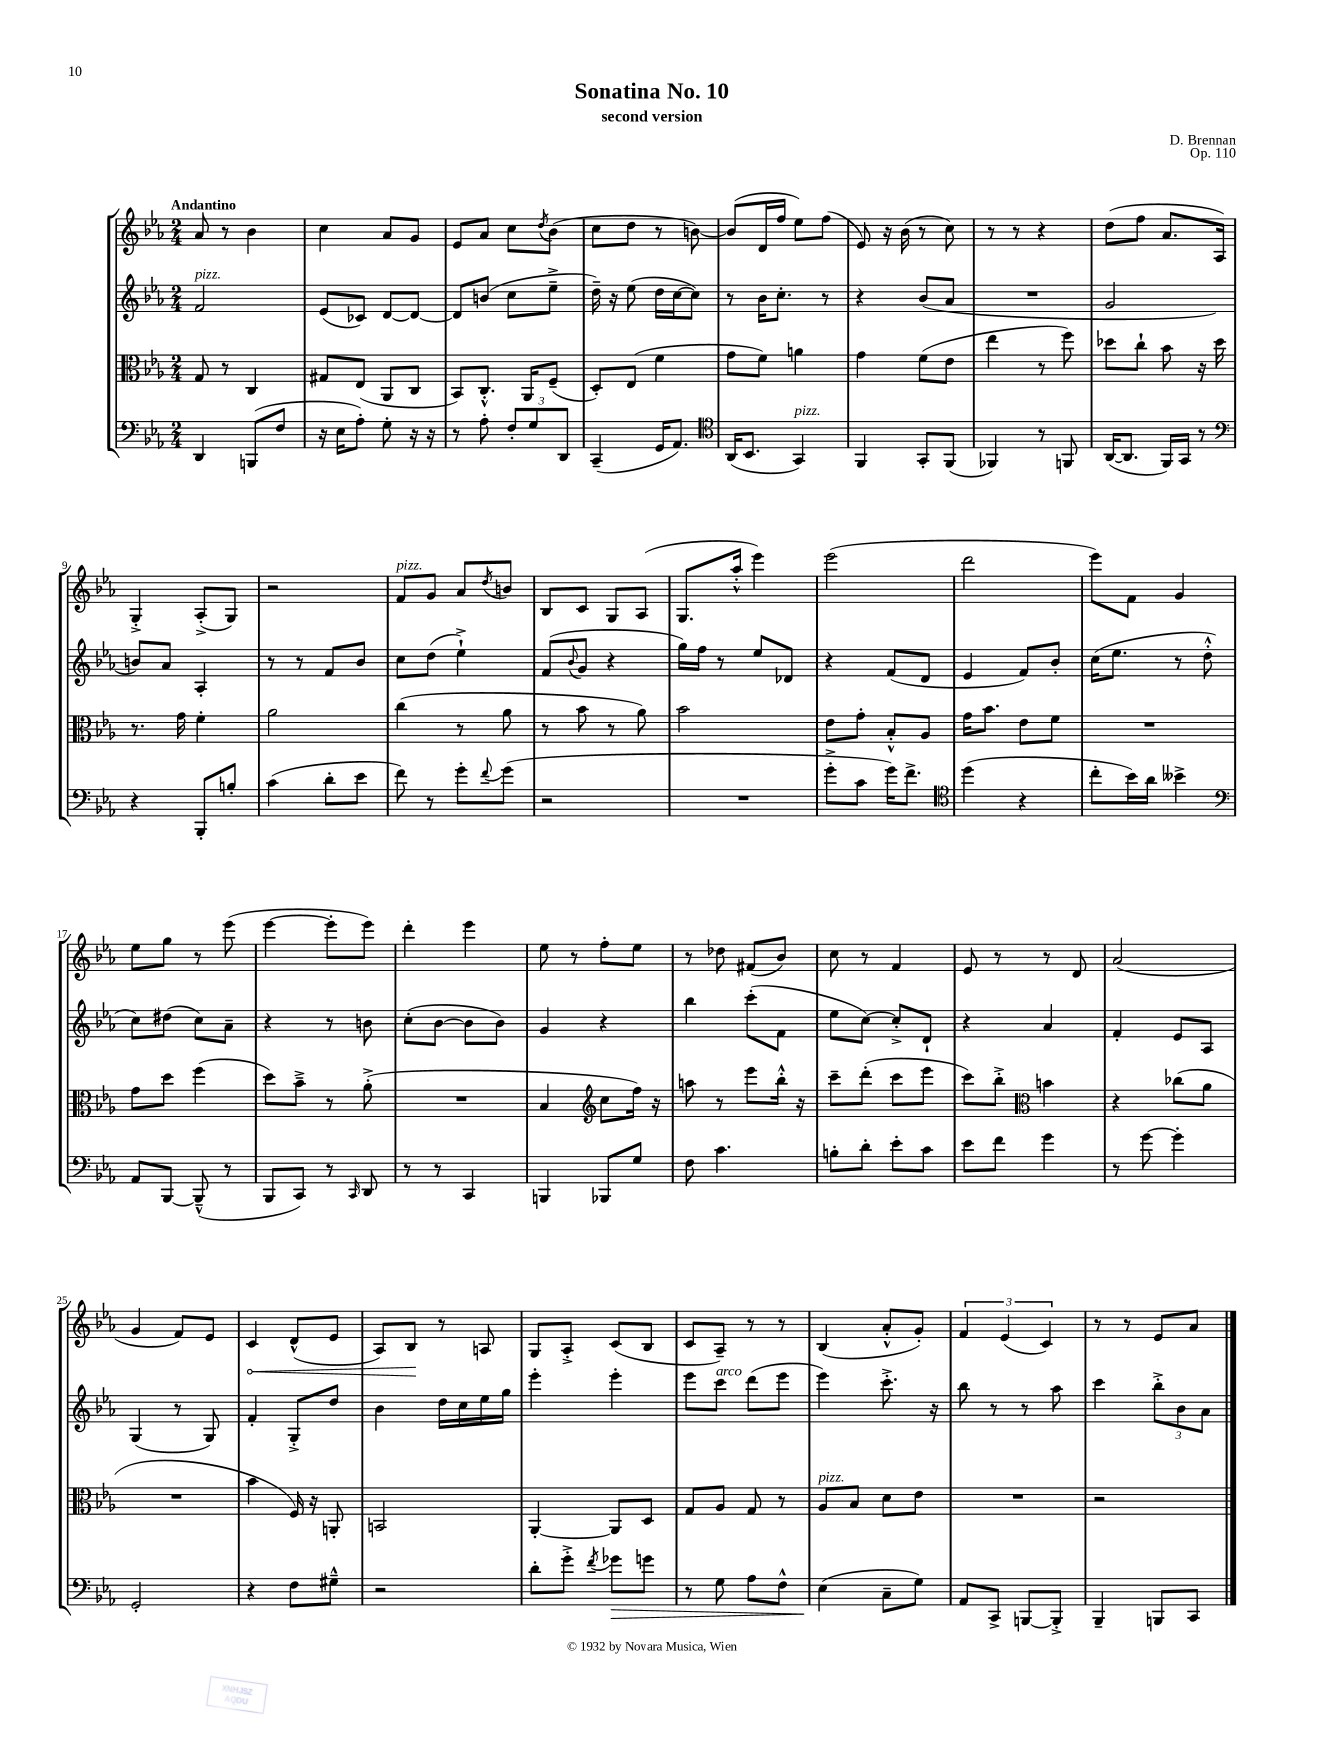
\header { title = "Sonatina No. 10" composer = "D. Brennan" subtitle = "second version" opus = "Op. 110" }
<<
\new StaffGroup <<
\new Staff = "s0" {
    \clef treble \key ees \major \numericTimeSignature \time 2/4 \tempo "Andantino"
    aes'8 r8 bes'4 |
    c''4 aes'8 g'8 |
    ees'8 aes'8 c''8 \acciaccatura { d''8 } bes'8( |
    c''8 d''8 r8 b'8~) |
    b'8( d'16 f''16 ees''8) f''8( |
    ees'8) r16 bes'16( r8 c''8) |
    r8 r8 r4 |
    d''8( f''8 aes'8. aes16) |
    g4-.-> aes8-.->( g8) |
    r2 |
    f'8^\markup { \italic "pizz." } g'8 aes'8 \acciaccatura { d''8 } b'8 |
    bes8 c'8 g8 aes8( |
    g8. aes''16-.-^ ees'''4) |
    ees'''2( |
    d'''2 |
    ees'''8) f'8 g'4 |
    ees''8 g''8 r8 ees'''8( |
    ees'''4~ ees'''8-. ees'''8) |
    d'''4-. ees'''4 |
    ees''8 r8 f''8-. ees''8 |
    r8 des''8 fis'8( bes'8) |
    c''8 r8 f'4 |
    ees'8 r8 r8 d'8 |
    aes'2( |
    g'4 f'8) ees'8 |
    \once \override Hairpin.circled-tip = ##t c'4\< d'8-^( ees'8 |
    aes8) bes8\! r8 a8 |
    g8 aes8-.-> c'8( bes8 |
    c'8 aes8--) r8 r8 |
    bes4( aes'8-.-^ g'8-.) |
    \tuplet 3/2 { f'4 ees'4( c'4) } |
    r8 r8 ees'8 aes'8 \bar "|." |
}
\new Staff = "s1" {
    \clef treble \key ees \major \numericTimeSignature \time 2/4
    f'2^\markup { \italic "pizz." } |
    ees'8( ces'8) d'8~ d'8~ |
    d'8 b'8( c''8 ees''8---> |
    d''16--) r16 ees''8( d''16 c''16~ c''8) |
    r8 bes'16 c''8.-. r8 |
    r4 bes'8( aes'8 |
    R2 |
    g'2 |
    b'8) aes'8 aes4-. |
    r8 r8 f'8 bes'8 |
    c''8 d''8( ees''4-!->) |
    f'8( \appoggiatura { bes'8 } g'8 r4 |
    g''16) f''16 r8 ees''8 des'8 |
    r4 f'8( d'8 |
    ees'4 f'8) bes'8-. |
    c''16( ees''8. r8 d''8-.-^ |
    c''8) dis''8( c''8) aes'8-- |
    r4 r8 b'8 |
    c''8-.( bes'8~ bes'8 bes'8) |
    g'4 r4 |
    bes''4 c'''8-.( f'8 |
    ees''8 c''8~) c''8-.-> d'8-! |
    r4 aes'4 |
    f'4-. ees'8 aes8 |
    g4( r8 g8) |
    f'4-. g8-.-> d''8 |
    bes'4 d''16 c''16 ees''16 g''16 |
    ees'''4-. ees'''4-. |
    ees'''8 c'''8^\markup { \italic "arco" } d'''8( ees'''8 |
    ees'''4) c'''8.-.-> r16 |
    bes''8 r8 r8 aes''8 |
    c'''4 \tuplet 3/2 { bes''8-.-> bes'8 aes'8 } \bar "|." |
}
\new Staff = "s2" {
    \clef alto \key ees \major \numericTimeSignature \time 2/4
    g8 r8 c4 |
    gis8 ees8( aes,8 c8 |
    bes,8) c8.-.-^ aes,16 f8--( |
    d8-.) ees8( f'4 |
    g'8 f'8) a'4 |
    g'4 f'8( ees'8 |
    ees''4 r8 f''8) |
    des''8 c''8-! bes'8 r16 des''16 |
    r8. g'16 f'4-. |
    aes'2 |
    c''4( r8 aes'8 |
    r8 bes'8 r8 aes'8) |
    bes'2 |
    ees'8 g'8-. bes8-.-^ aes8 |
    g'16 bes'8. ees'8 f'8 |
    R2 |
    g'8 d''8 f''4( |
    d''8) bes'8---> r8 aes'8-.->( |
    R2 |
    bes4 \clef treble c''8 f''16) r16 |
    a''8 r8 ees'''8 bes''16-.-^ r16 |
    c'''8-- d'''8-.( c'''8 ees'''8 |
    c'''8) bes''8-.-> \clef alto b'4 |
    r4 ces''8( aes'8 |
    R2 |
    bes'4 f16) r16 a,8-. |
    b,2 |
    aes,4~-. aes,8 d8 |
    g8 aes8 g8 r8 |
    aes8^\markup { \italic "pizz." } bes8 d'8 ees'8 |
    R2 |
    r2 \bar "|." |
}
\new Staff = "s3" {
    \clef bass \key ees \major \numericTimeSignature \time 2/4
    d,4 b,,8( f8 |
    r16 ees16 aes8-.) g8-. r16 r16 |
    r8 aes8-. \tuplet 3/2 { f8-. g8 d,8 } |
    c,4--( g,16 aes,8.) |
    \clef tenor aes,16( bes,8. g,4^\markup { \italic "pizz." }) |
    f,4 g,8-. f,8( |
    fes,4) r8 f,8 |
    aes,16~( aes,8. f,16) g,16 r8 |
    \clef bass r4 bes,,8-. b8-. |
    c'4( d'8-. ees'8 |
    f'8) r8 g'8-. \appoggiatura { f'8 } g'8( |
    r2 |
    R2 |
    g'8-.-> c'8 g'16) f'8.-> |
    \clef tenor d''4( r4 |
    c''8-. bes'16) aes'16 beses'4-> |
    \clef bass aes,8 bes,,8~ bes,,8---^( r8 |
    bes,,8 c,8) r8 \grace { c,16 } d,8 |
    r8 r8 c,4 |
    b,,4 bes,,8 g8 |
    f8 c'4. |
    b8-. d'8-. ees'8-. c'8 |
    ees'8 f'8 g'4 |
    r8 g'8~ g'4-. |
    g,2-. |
    r4 f8 gis8---^ |
    r2 |
    d'8-. g'8-.-> \acciaccatura { f'8 } ges'8\> g'8 |
    r8 g8 aes8 f8-^ |
    ees4\!( c8-- g8) |
    aes,8 c,8-> b,,8~ b,,8-.-> |
    bes,,4-- b,,8 c,8 \bar "|." |
}
>>
>>
